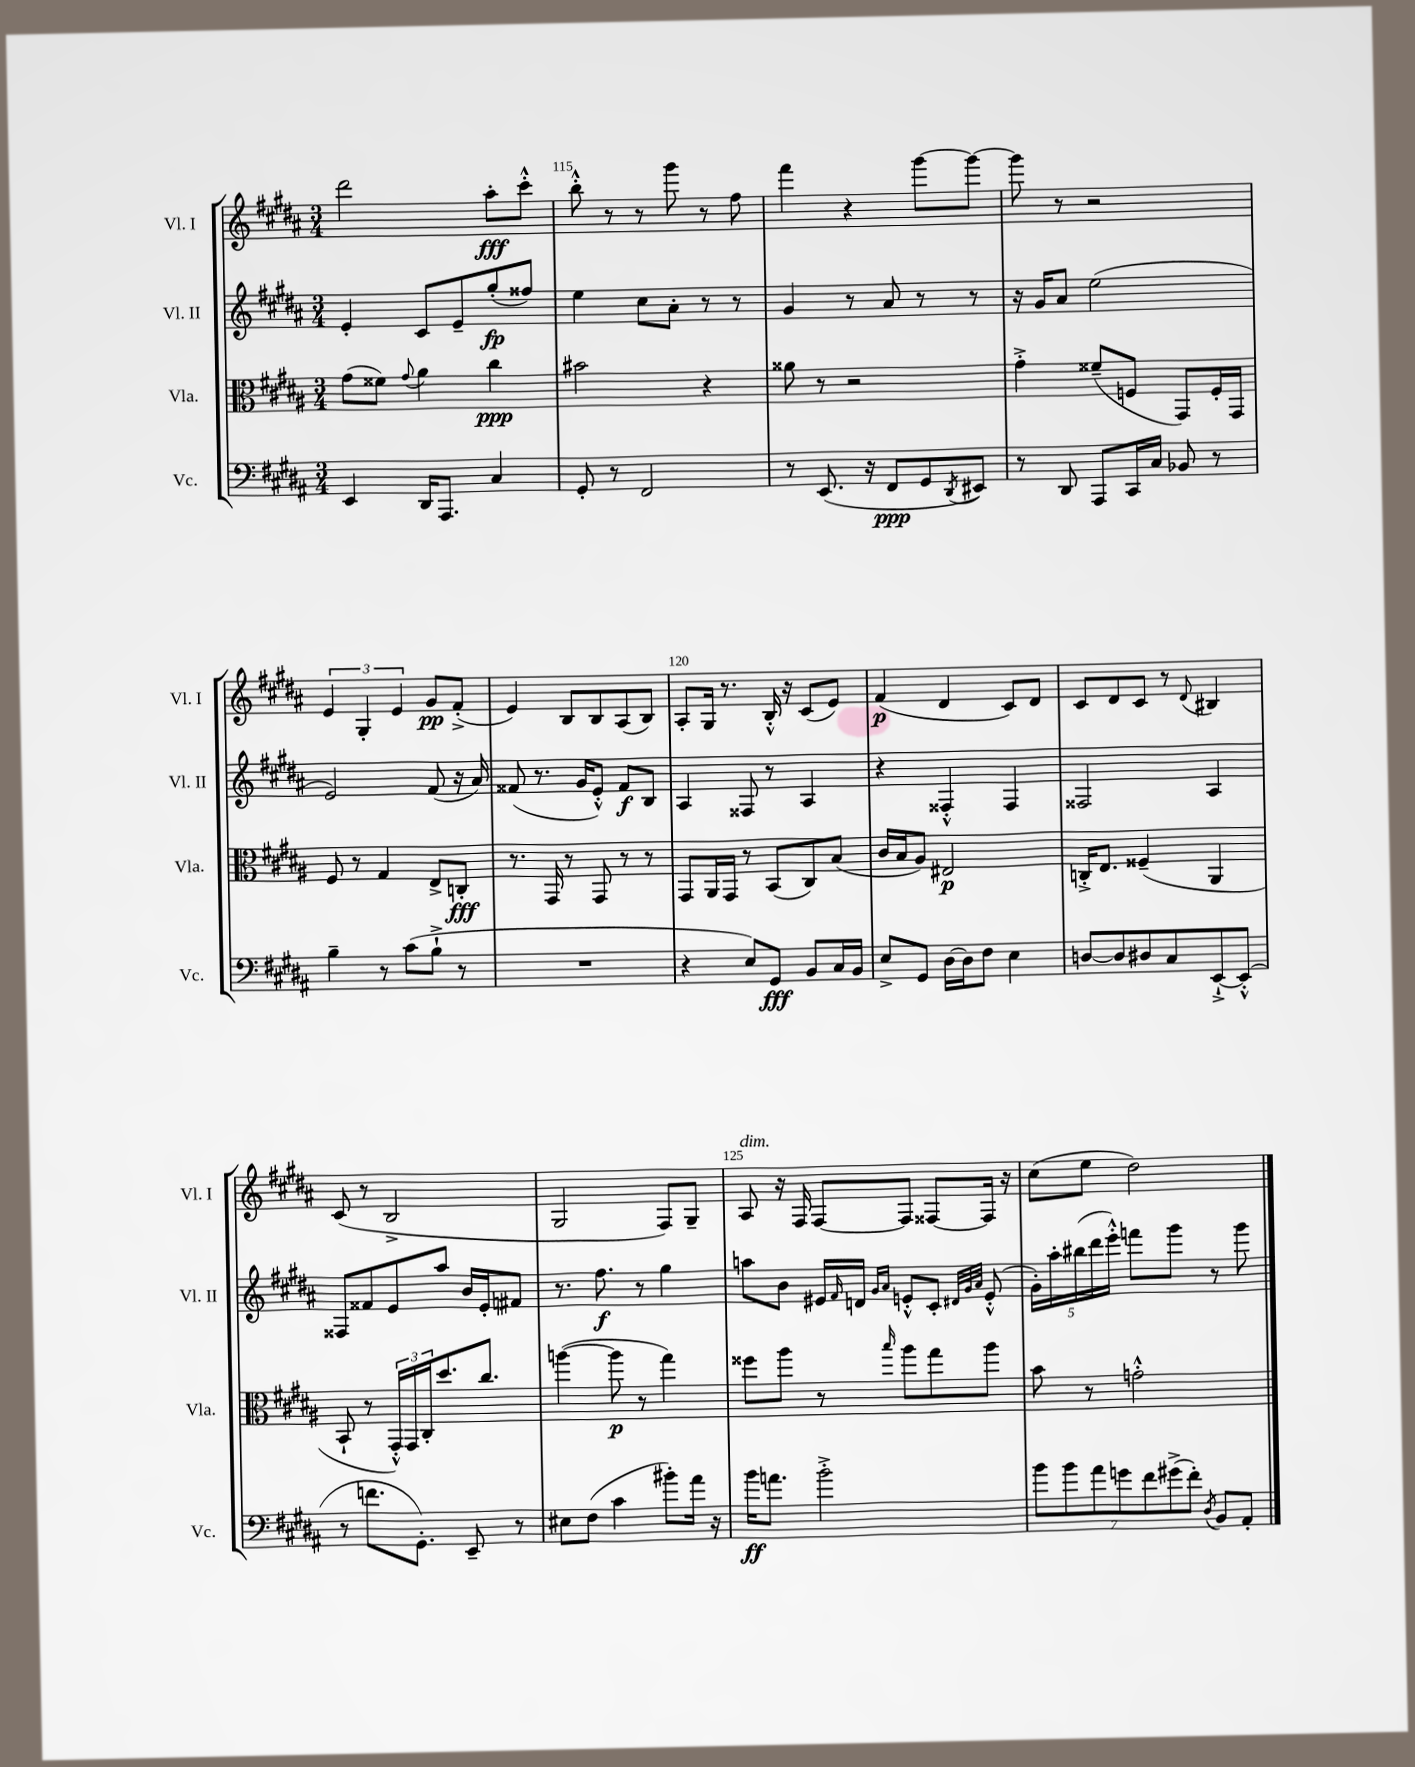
<<
\new StaffGroup <<
\new Staff = "s0" \with { instrumentName = "Vl. I" shortInstrumentName = "Vl. I" } {
    \clef treble \key b \major \numericTimeSignature \time 3/4
    dis'''2 ais''8-.\fff cis'''8-.-^ |
    b''8-.-^ r8 r8 gis'''8 r8 fis''8 |
    fis'''4 r4 gis'''8~ gis'''8~ |
    gis'''8 r8 r2 |
    \tuplet 3/2 { e'4 gis4-. e'4 } gis'8\pp fis'8-.->( |
    e'4) b8 b8 ais8( b8) |
    ais8-. gis16 r8. b16-.-^ r16 cis'8( e'8) |
    fis'4\p( dis'4 cis'8) dis'8 |
    cis'8 dis'8 cis'8 r8 \appoggiatura { dis'8 } bis4 |
    cis'8( r8 b2-> |
    gis2 fis8) gis8-- |
    ais8^\markup { \italic "dim." } r16 fis16 fis8~ fis8 fisis8~ fisis16 r16 |
    cis''8( e''8 dis''2) \bar "|." |
}
\new Staff = "s1" \with { instrumentName = "Vl. II" shortInstrumentName = "Vl. II" } {
    \clef treble \key b \major \numericTimeSignature \time 3/4
    e'4-. cis'8 e'8-- gis''8-.\fp( fisis''8) |
    e''4 cis''8 ais'8-. r8 r8 |
    gis'4 r8 ais'8 r8 r8 |
    r16 gis'16 ais'8 e''2( |
    e'2) fis'8( r16 ais'16) |
    fisis'8( r8. gis'16 e'8-.-^) fisis'8\f b8 |
    ais4 fisis8 r8 ais4 |
    r4 fisis4-.-^ fisis4 |
    fisis2 ais4 |
    fisis8 fisis'8 e'8 ais''8 b'16 e'16-. fis'8 |
    r8. fis''8.\f r8 gis''4 |
    a''8 b'8 eis'16 \grace { fis'16 } d'16 \grace { gis'16 ais'16 } e'8-.-^ cis'8-. \grace { dis'32 gis'32 ais'32 } e'8-.-^( |
    \tuplet 5/4 { gis'16-.) ais''16-. bis''16( dis'''16 e'''16-.-^) } f'''8 gis'''8 r8 gis'''8 \bar "|." |
}
\new Staff = "s2" \with { instrumentName = "Vla." shortInstrumentName = "Vla." } {
    \clef alto \key b \major \numericTimeSignature \time 3/4
    gis'8( fisis'8) \appoggiatura { gis'8 } ais'4 cis''4\ppp |
    bis'2 r4 |
    aisis'8 r8 r2 |
    gis'4-.-> fisis'8--( f8 gis,8) f16-. gis,16 |
    fis8 r8 gis4 e8-> c8-.\fff |
    r8. gis,16 r8 gis,8 r8 r8 |
    gis,8 ais,16 gis,16 r8 b,8( cis8) b8( |
    cis'16 b16 ais8) eis2\p |
    c16-.-> e8. fisis4--( ais,4 |
    b,8-! r8 \tuplet 3/2 { gis,16-.-^) gis,16 cis16-. } dis''8. cis''8. |
    a''4~( a''8\p r8 gis''4) |
    fisis''8 ais''8 r8 \grace { b''16 } ais''8 gis''8 ais''8 |
    b'8 r8 g'2-.-^ \bar "|." |
}
\new Staff = "s3" \with { instrumentName = "Vc." shortInstrumentName = "Vc." } {
    \clef bass \key b \major \numericTimeSignature \time 3/4
    e,4 dis,16 ais,,8. cis4 |
    gis,8-. r8 fis,2 |
    r8 e,8.( r16 fis,8\ppp gis,8 \acciaccatura { dis,8 } eis,8) |
    r8 dis,8 ais,,8 cis,16 cis16 bes,8 r8 |
    b4-- r8 cis'8( b8-!-> r8 |
    R2. |
    r4 e8) gis,8\fff b,8 cis16 b,16 |
    e8-> gis,8 dis16~ dis16 fis8 e4 |
    d8~ d8 dis8 cis8 e,8~-!-> e,8-.-^( |
    r8 f'8. gis,8.-.) e,8-- r8 |
    eis8 fis8( cis'4 bis'8-.) ais'16 r16 |
    b'16\ff a'8. b'2-.-> |
    \tuplet 7/4 { b'8 b'8 ais'8 g'8 fis'8 gis'8->( fis'8-.) } \acciaccatura { dis8 } b,8 ais,8-. \bar "|." |
}
>>
>>
\layout { \context { \Score currentBarNumber = #114 \override BarNumber.break-visibility = ##(#f #t #t) barNumberVisibility = #(every-nth-bar-number-visible 5) } }
